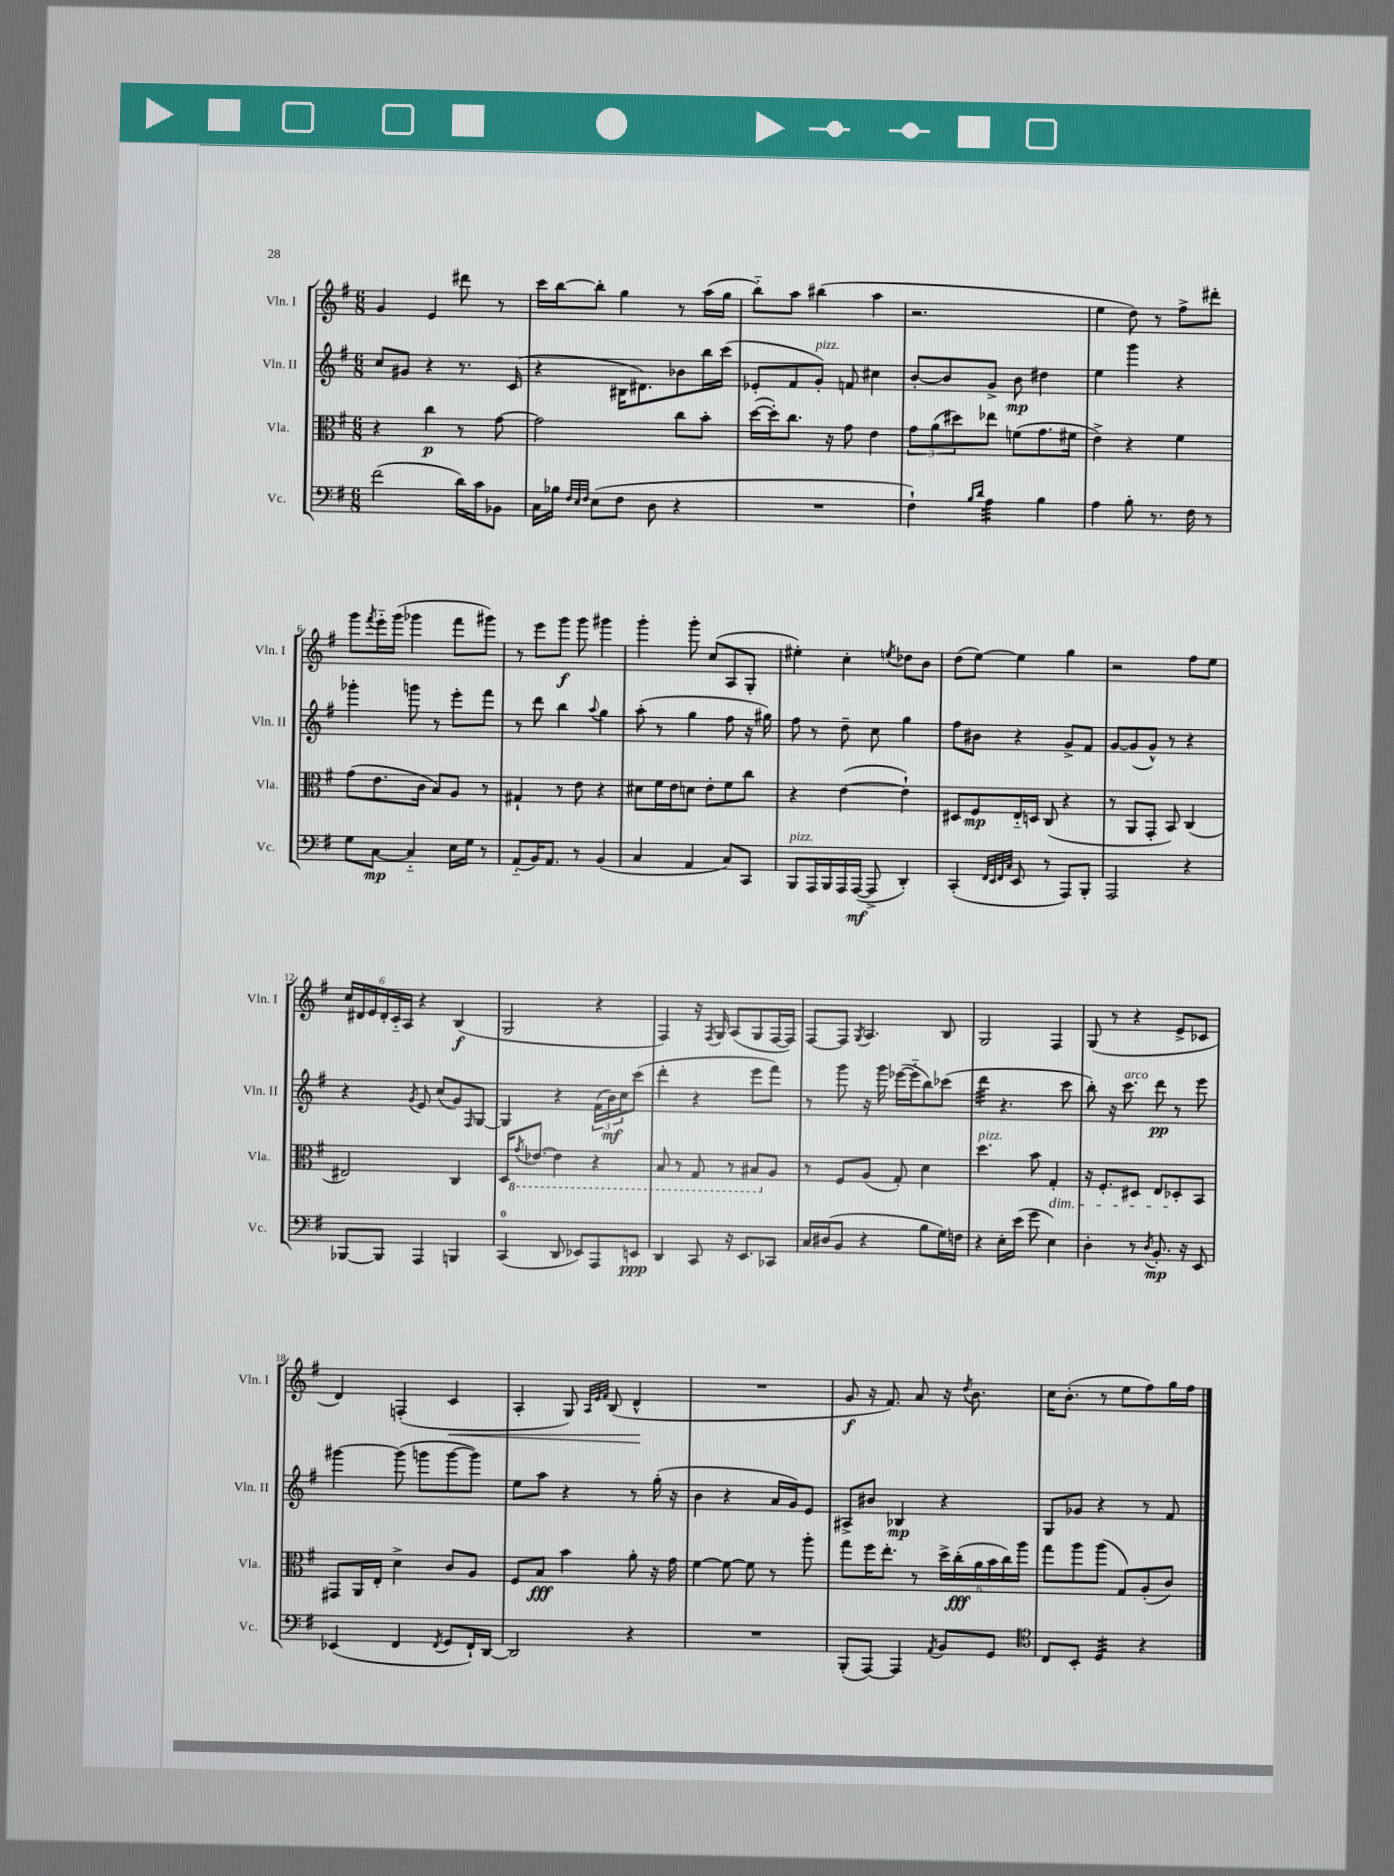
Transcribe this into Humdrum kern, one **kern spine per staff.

**kern	**kern	**kern	**kern
*staff4	*staff3	*staff2	*staff1
*clefF4	*clefC3	*clefG2	*clefG2
*k[f#]	*k[f#]	*k[f#]	*k[f#]
*M6/8	*M6/8	*M6/8	*M6/8
(2f#	4r	8cc	4g
.	.	8g#	.
.	4cc	4r	4e
16d)	8r	8.r	8ddd#
16c	.	.	.
8BB-	[8g	.	8r
.	.	(16c	.
=	=	=	=
16C	2g]	4r	16ccc
16B-	.	.	[16bb
32qqF#	.	.	.
32qqE	.	.	.
32qqF#	.	.	.
(8E	.	.	8bb']
8F#	.	16B#	4gg
.	.	8.d#)	.
8D	.	.	.
4r	8cc	8b-	8r
.	8b'	16bb	(16aa
.	.	(16ccc	16gg
=	=	=	=
2.r	([16dd	8e-'	8bb'~)
.	16dd'])	.	.
.	8.cc	8f#	8aa
.	.	8g')	(4bb#
.	16r	.	.
.	8g	8f	.
.	4e	4cc#	4aa
=	=	=	=
4F#`)	12g	[8b'	2.r
.	(12a	.	.
.	.	8b]	.
.	12dd#)	.	.
16qqB	.	.	.
16qqd	.	.	.
4A	8ee-	8g^	.
.	(8f	8b	.
4B	8.g	4dd#	.
.	16f#	.	.
=	=	=	=
4A	4e^)	4ee	4ee
8B'	4r	4ggg	8dd)
8.r	.	.	8r
.	4f#	4r	8ff#^
16F#	.	.	.
8r	.	.	8ddd#'
=	=	=	=
8G	(8g	4ggg-'	8ggg
.	.	.	8qfff#
[8C	8.e	.	16eee'~
.	.	.	(16ggg
4C'~]	.	8ggg	4ggg-
.	16c	.	.
.	8B)	8r	.
16E	8A	8eee'	8fff#
16G	.	.	.
8r	8r	8fff#	8ggg#)
=	=	=	=
(8AA'~	4G#`	8r	8r
16BB)	.	8ddd	8eee
8.AA	.	.	.
.	8r	4bb	8ggg
8r	8e	.	8ggg
.	.	8qqaa	.
(4BB	4r	4gg	4ggg#
=	=	=	=
4C	8d#	(8aa'	4ggg'
.	16f#	8r	.
.	16e	.	.
4AA	8d	4gg	8ggg'
.	8e'	.	(8cc
8C)	8f#	8ff#	8A
8CC	8cc	16r	8G'
.	.	16gg#)	.
=	=	=	=
8BBB	4r	8ff#	4ee#')
16AAA	.	8r	.
16BBB	.	.	.
16AAA	([4e	8dd~	4cc'
([16AAA	.	.	.
8AAA^]	.	8cc	.
.	.	.	8qee
4DD')	4e`])	4gg	8dd-
.	.	.	8b
=	=	=	=
(4CC'	8D#	8ff#	(8dd
.	8F#	8b#	[8ee)
32qqFF#	.	.	.
32qqEE	.	.	.
32qqFF#	.	.	.
32qqC	.	.	.
8EE	16E'~	4r	4ee]
.	16D	.	.
8r	(8C	.	.
8AAA)	4r	8g^	4gg
8BBB'	.	8f#	.
=	=	=	=
2AAA	8r	[8g	2r
.	8AA	(8g]	.
.	8GG'	8g^^)	.
.	8BB)	8r	.
4r	(4C	4r	8ff#
.	.	.	8ee
=	=	=	=
[8BBB-	2E#)	4r	24cc
.	.	.	24d#
.	.	.	24e
8BBB-]	.	.	24d#'
.	.	.	24c'~
.	.	.	24A
.	.	8qg	.
4AAA	.	8e	4r
.	.	(8cc	.
4BBB	4C	8g)	(4B
.	.	16qqF#	.
.	.	[8G	.
=	=	=	=
(4CC	16D	4G]	2G
.	8qG	.	.
.	[8.E-	.	.
8DD	4E-]	4r	.
8EE-)	.	.	.
8AAA	4r	(24f#	4r
.	.	24b)	.
.	.	24cc	.
8EE	.	(8ccc	.
=	=	=	=
4DD	8BB	4ddd'	4F#)
.	8r	.	.
8CC	8GG	4r	16r
.	.	.	8qF#
.	.	.	16G
16r	8r	.	(8A
8.EE	.	.	.
.	8BB#	8eee	8G
8CC-	8A	8fff#)	[16F#
.	.	.	16F#])
=	=	=	=
16C	8r	8r	[8F#
(16D#	.	.	.
8BB	8F#	8ggg	8F#]
.	.	.	8qG
4r	(8A	16r	4.A
.	.	16ggg	.
.	8G')	([16eee-	.
.	.	16eee-'~]	.
8B	4d	8bb)	.
16G)	.	(8ccc-	8B
16F	.	.	.
=	=	=	=
4r	4.dd	4ddd	2G
16E'	.	4.r	.
(16e	.	.	.
8g	8b	.	.
4E)	4G'	.	4F#
.	.	8ccc	.
=	=	=	=
4D'	16r	8bb')	(8G
.	8.F#'	.	.
.	.	16r	8r
.	.	8.ccc	.
8r	8D#	.	4r
8qD	.	.	.
8.BB'	8E	8ddd	.
.	8D-'	8r	8e^
16r	.	.	.
8EE	8BB	8eee	8c-
=	=	=	=
(4EE-	8GG#	[4ggg#	4d)
.	16AA	.	.
.	16E'	.	.
4FF#	4d^	(8ggg#]	(4F'
.	.	8ggg	.
8qFF#	.	.	.
8GG	8c	[8ggg	4c
16FF#`)	8A	8ggg])	.
[16DD	.	.	.
=	=	=	=
2DD]	8F#	8ee	4A'
.	8B	8aa	.
.	4b	4r	8G)
.	.	.	32qqA
.	.	.	32qqe
.	.	.	32qqf#
.	.	.	(8B
4r	8a'	8r	4d^^
.	16r	(16gg'	.
.	16g	16r	.
=	=	=	=
2.r	[4f#	4b	2.r
.	8f#_	4r	.
.	8f#]	.	.
.	8r	16a	.
.	.	16g)	.
.	8aa'	8e	.
=	=	=	=
(8BBB'	8gg	8A#^	8g
[8AAA)	16ff#	8b#	16r
.	8.ee'	.	8.f#)
4AAA]	.	4B-	.
.	8r	.	8a
8qAA	.	.	.
8BB	24dd^	4r	16r
.	(24cc'	.	.
.	.	.	8qdd
.	.	.	8.b
.	24a	.	.
8GG	24b	.	.
.	24cc)	.	.
.	24aa	.	.
=	=	=	=
*clefC4	*	*	*
8C	8gg	8G	16cc
.	.	.	(8.b'
8BB'	8aa	8g-	.
4D	(8aa	4r	8r
.	8G)	.	8ee
4r	(8A'	8r	8ff#)
.	8c)	8f#	16gg
.	.	.	16ff#
==	==	==	==
*-	*-	*-	*-
